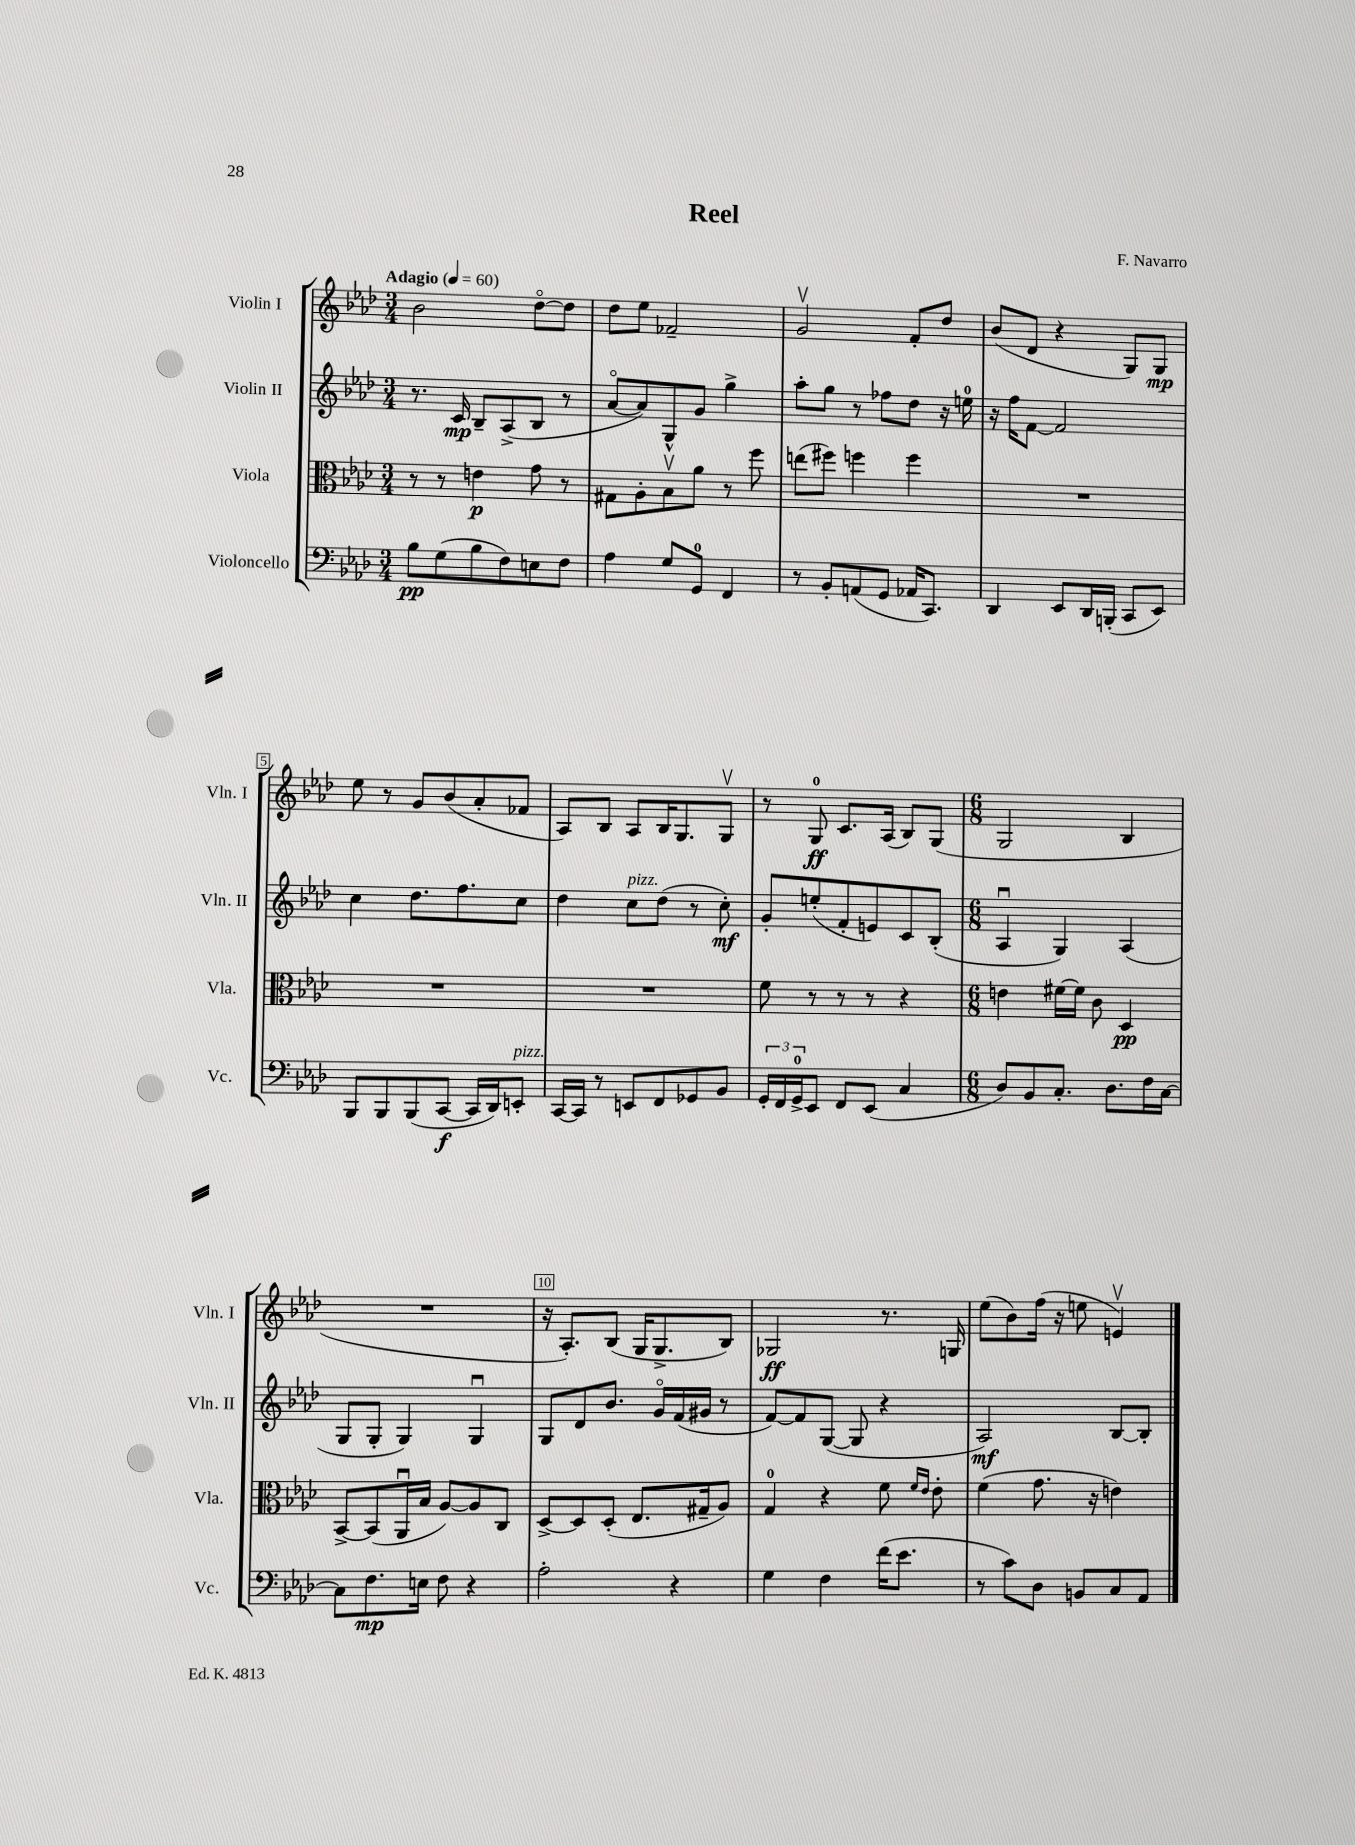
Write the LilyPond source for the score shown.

\header { title = "Reel" composer = "F. Navarro" }
<<
\new StaffGroup <<
\new Staff = "s0" \with { instrumentName = "Violin I" shortInstrumentName = "Vln. I" } {
    \clef treble \key aes \major \numericTimeSignature \time 3/4 \tempo "Adagio" 4 = 60
    bes'2 des''8~\flageolet des''8 |
    des''8 ees''8 fes'2-- |
    g'2\upbow f'8-. des''8 |
    bes'8( des'8 r4 g8) g8\mp |
    ees''8 r8 g'8 bes'8( aes'8-. fes'8 |
    aes8) bes8 aes8 bes16 g8. g8\upbow |
    r8 g8-0\ff c'8. aes16( bes8) g8( |
    \numericTimeSignature \time 6/8 g2 bes4 |
    R2. |
    r16 aes8.-.) bes8( g16 g8.-> bes8) |
    ges2\ff r8. g16 |
    ees''8( bes'8) f''16( r16 e''8 e'4\upbow) \bar "|." |
}
\new Staff = "s1" \with { instrumentName = "Violin II" shortInstrumentName = "Vln. II" } {
    \clef treble \key aes \major \numericTimeSignature \time 3/4
    r8. c'16\mp bes8-- aes8->( bes8 r8 |
    aes'8~\flageolet aes'8) g8-^ g'8 g''4-> |
    aes''8-. g''8 r8 fes''8 des''8 r16 e''16-0 |
    r16 f''16 f'8~ f'2 |
    c''4 des''8. f''8. c''8 |
    des''4 c''8^\markup { \italic "pizz." } des''8( r8 c''8-.\mf) |
    g'8-. e''8-.( f'8-. e'8) c'8 bes8-.( |
    \numericTimeSignature \time 6/8 aes4\downbow g4) aes4( |
    g8 g8-. g4) g4\downbow |
    g8 des'8 bes'8. g'16\flageolet f'16( gis'16 r8 |
    f'8~) f'8 g8~( g8 r4 |
    aes2\mf) bes8~ bes8-. \bar "|." |
}
\new Staff = "s2" \with { instrumentName = "Viola" shortInstrumentName = "Vla." } {
    \clef alto \key aes \major \numericTimeSignature \time 3/4
    r8 r8 e'4\p g'8 r8 |
    gis8 aes8-. bes8\upbow aes'8 r8 f''8 |
    e''8( fis''8) f''4 f''4 |
    R2. |
    R2. |
    R2. |
    f'8 r8 r8 r8 r4 |
    \numericTimeSignature \time 6/8 e'4 fis'16~ fis'16 c'8 des4\pp |
    bes,8~-> bes,8( aes,16\downbow bes16 aes8~) aes8 c8 |
    des8~-> des8 des8-.( ees8. gis16-- aes8) |
    g4-0 r4 f'8 \grace { f'16 ees'16 } ees'8-. |
    f'4( g'8. r16 e'4) \bar "|." |
}
\new Staff = "s3" \with { instrumentName = "Violoncello" shortInstrumentName = "Vc." } {
    \clef bass \key aes \major \numericTimeSignature \time 3/4
    bes8\pp g8( bes8 f8) e8 f8 |
    aes4 g8 g,8-0 f,4 |
    r8 bes,8-. a,8( g,8 aes,16 c,8.) |
    des,4 ees,8 des,16 b,,16-.( c,8 ees,8) |
    bes,,8 bes,,8 bes,,8( c,8~\f c,16 des,16) e,8-.^\markup { \italic "pizz." } |
    c,16~ c,16 r8 e,8 f,8 ges,8 bes,8 |
    \tuplet 3/2 { g,16-. f,16 g,16-0-> } ees,8 f,8 ees,8( c4 |
    \numericTimeSignature \time 6/8 des8) bes,8 c8.-. des8. f16 c16~ |
    c8 f8.\mp e16 f8 r4 |
    aes2-. r4 |
    g4 f4 f'16( ees'8. |
    r8 c'8) des8 b,8 c8 aes,8 \bar "|." |
}
>>
>>
\layout { \context { \Score \override BarNumber.break-visibility = ##(#f #t #t) barNumberVisibility = #(every-nth-bar-number-visible 5) \override BarNumber.stencil = #(make-stencil-boxer 0.1 0.3 ly:text-interface::print) } }
